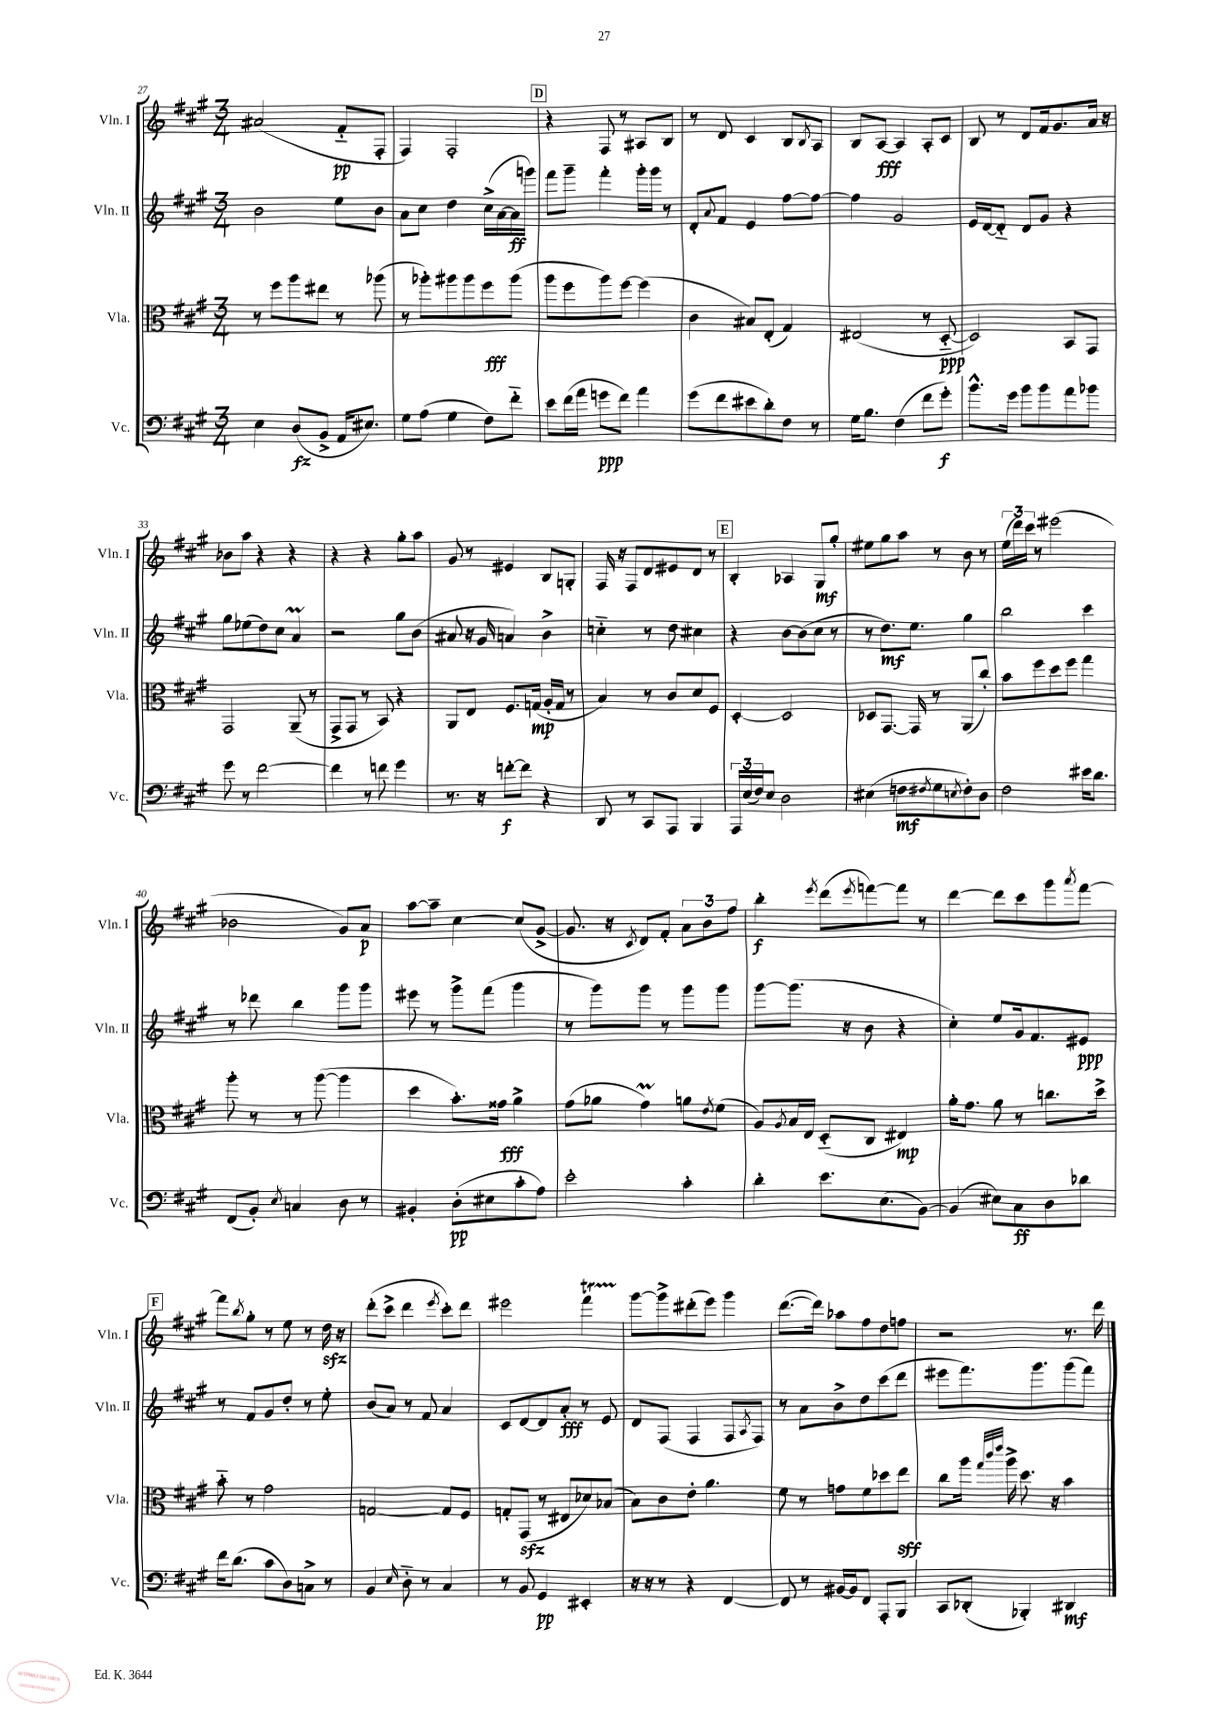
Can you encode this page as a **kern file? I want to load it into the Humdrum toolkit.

**kern	**kern	**kern	**kern
*staff4	*staff3	*staff2	*staff1
*clefF4	*clefC3	*clefG2	*clefG2
*k[f#c#g#]	*k[f#c#g#]	*k[f#c#g#]	*k[f#c#g#]
*M3/4	*M3/4	*M3/4	*M3/4
4E	8r	2b	(2a#
.	8ff#	.	.
(8D	8aa	.	.
8BB^	8ee#	.	.
16AA	8r	8ee	8f#'~
8.E#)	.	.	.
.	(8aa-	8b	8F#'
=	=	=	=
8G#	8r	8a	4F#)
(8A	8aa-')	8cc#	.
4G#	8aa#	4dd	2F#'
.	8aa#	.	.
8F#)	8ff#	(16cc#^	.
.	.	[16a	.
8f#'~	(8aa#	16a]	.
.	.	16ggg)	.
=	=	=	=
8e	8aa	8fff#	4r
(16f#	8ff#	8ggg#~	.
16a	.	.	.
8g	8aa)	4fff#'	8F#
8f#)	[8ff#	.	8r
4a	(4ff#]	16ggg#'	8A#
.	.	16ggg#	.
.	.	8r	8B
=	=	=	=
(8g#	4c#	8d'	8r
.	.	8qqa	.
8f#	.	8f#	8d
8e#	8B#)	4e	4c#
8d')	(8E'	.	.
8F#	4G#)	[8ff#	8B
.	.	.	8qB
8r	.	8ff#_	8A
=	=	=	=
16G#	(2E#	4ff#]	8B
8.B	.	.	.
.	.	.	[8A
(4F#	.	2g#	4A]
8f#	8r	.	8A'
8g#')	[8D'~	.	8c#
=	=	=	=
8.b^^	2D])	16e	8B
.	.	[16d	.
.	.	8d'~]	8r
16g#	.	.	.
8b	.	8d	8d
8b	.	8g#	16f#
.	.	.	8.g#
8a	8BB	4r	.
8b-	8GG#	.	16a
.	.	.	16r
=	=	=	=
8g#	2GG#	8gg#	8b-
8r	.	(8ee-	8aa
[2f#	.	8dd)	4r
.	.	8cc#	.
.	(8AA~	4a	4r
.	8r	.	.
=	=	=	=
4f#]	8GG#^	2r	4r
.	8GG#	.	.
8r	8r	.	4r
8f	8BB)	.	.
4g#	4r	8gg#	8gg#'
.	.	(8b	8aa
=	=	=	=
8.r	8AA	8a#	8g#
.	8E	16r	8r
16r	.	16g#	.
[8f'	8.F#	4a)	4e#
8f]	.	.	.
.	(16G	.	.
4r	16A'	4b^	8B
.	16G	.	.
.	8r	.	8G'
=	=	=	=
8DD	4B)	4cc'~	16F#
.	.	.	16r
8r	.	.	8F#
8CC#	8r	8r	8d
8AAA	8c#	8dd	8e#
4BBB	8d	4cc#	8d
.	8F#	.	8r
=	=	=	=
24AAA	[4D'	4r	4B'
(24E	.	.	.
24F#)	.	.	.
8E	.	.	.
2D	2D]	[8b	4A-
.	.	(8b]	.
.	.	8cc#	8G#
.	.	8r	8gg#'
=	=	=	=
(4E#	8D-	8r	8ee#
.	[8.GG#	8.dd)	8gg#
8F	.	.	8aa
.	16GG#]	8.ee	.
8qF#	.	.	.
8G#	8r	.	8r
8qE	.	.	.
8F#')	(8AA	4gg#	8b
8D	8cc#')	.	8r
=	=	=	=
2F#	8b	2bb	(24ee
.	.	.	24ddd)
.	.	.	24ccc#
.	8ff#	.	8r
.	8dd	.	(2eee#
.	8ff#	.	.
16e#	4gg#	4ccc#	.
8.d	.	.	.
=	=	=	=
(8FF#	8aa'	8r	2b-
8BB')	8r	8ddd-	.
8qE	.	.	.
4C	8r	4bb	.
.	([8aa	.	.
8D	4aa]	8ggg#	8g#)
8r	.	8ggg#	8a
=	=	=	=
4BB#'	4dd	8eee#	[8aa
.	.	8r	8aa~]
(8D'	8.b')	8ggg#^	[4cc#
8E#	.	(8fff#	.
.	16g##	.	.
8c#'	4a^	4ggg#	(8cc#]
8A)	.	.	[8g#^
=	=	=	=
2e'	(8g#	8r	8.g#]
.	8a-	8ggg#)	.
.	.	.	16r
.	.	.	8qc#
.	4g#)	8ggg#	8d)
.	.	8r	8f#'
4c#'	8a	8ggg#	12a
.	.	.	12b
.	8qe	.	.
.	(8f#	8ggg#	.
.	.	.	12ff#
=	=	=	=
4d'	8A)	[8ggg#	4bb'
.	8qA	.	.
.	16B	(8.ggg#]	.
.	16E	.	.
.	.	.	8qeee
8.e	(8D'~	.	(8ddd
.	.	16r	.
.	.	.	8qeee
.	8C#	8b	[8fff)
(8.E	.	.	.
.	4E#)	4r	8fff]
[8BB)	.	.	8r
=	=	=	=
(4BB]	16a'	4cc#')	[4ddd
.	8.g#	.	.
8E#)	8a	8ee	8ddd]
8C#	8r	16g#	8ccc#
.	.	8.f#	.
8D	8.cc	.	8ggg#
.	.	.	8qaaa
8d-	.	8e#	[8fff#
.	16dd^	.	.
=	=	=	=
16f#	8b'~	8r	8fff#]
(8.d	.	.	.
.	.	.	8qbb
.	8r	8f#	8gg#'
8c#	2g#	8g#	8r
8D)	.	8dd'	8ee
8C^	.	8r	8r
8r	.	8ee'	16dd
.	.	.	16r
=	=	=	=
4BB	[2G	(8b	(8ddd'
.	.	8a)	8ccc#^
16qqE	.	.	.
8D'~	.	8r	4ddd
8r	.	8f#	.
.	.	.	8qeee
4C#	8G]	4a	8ccc#')
.	8F#	.	8ddd
=	=	=	=
8r	8G'	8c#	2eee#
8BB	(8GG#	[8d	.
4GG#	8r	8d]	.
.	8E#	8a'	.
4EE#'	8d-)	8r	4fff#
.	(8B-	8e	.
=	=	=	=
16r	8B)	8d	[8ggg#
16r	.	.	.
8r	8c#	(8F#	8ggg#^]
4r	8e'	4F#	(8ddd#'
.	4.a	.	8eee)
[4FF#	.	8F#	4ggg#
.	.	8qA	.
.	.	8F#)	.
=	=	=	=
8FF#]	8f#	8r	([8.ddd
8r	8r	8a	.
.	.	.	16ddd])
[16BB#	8g	8b^	8aa-
16BB#]	.	.	.
8FF#	8f#	8dd	8ff#
8AAA'	8dd-	(8ccc#	8dd
8BBB	8ee	8ddd	8ff
=	=	=	=
8CC#	8cc#	8eee#	2r
(8DD-'	16aa	8.fff#)	.
.	32qqgg#	.	.
.	32qqccc#	.	.
.	32qqeee	.	.
.	16aa^	.	.
4BBB-')	8.dd	.	.
.	.	8.ggg#	.
.	16r	.	.
4DD#	4b	(8ggg#	8.r
.	.	8fff#)	.
.	.	.	16ddd
==	==	==	==
*-	*-	*-	*-
